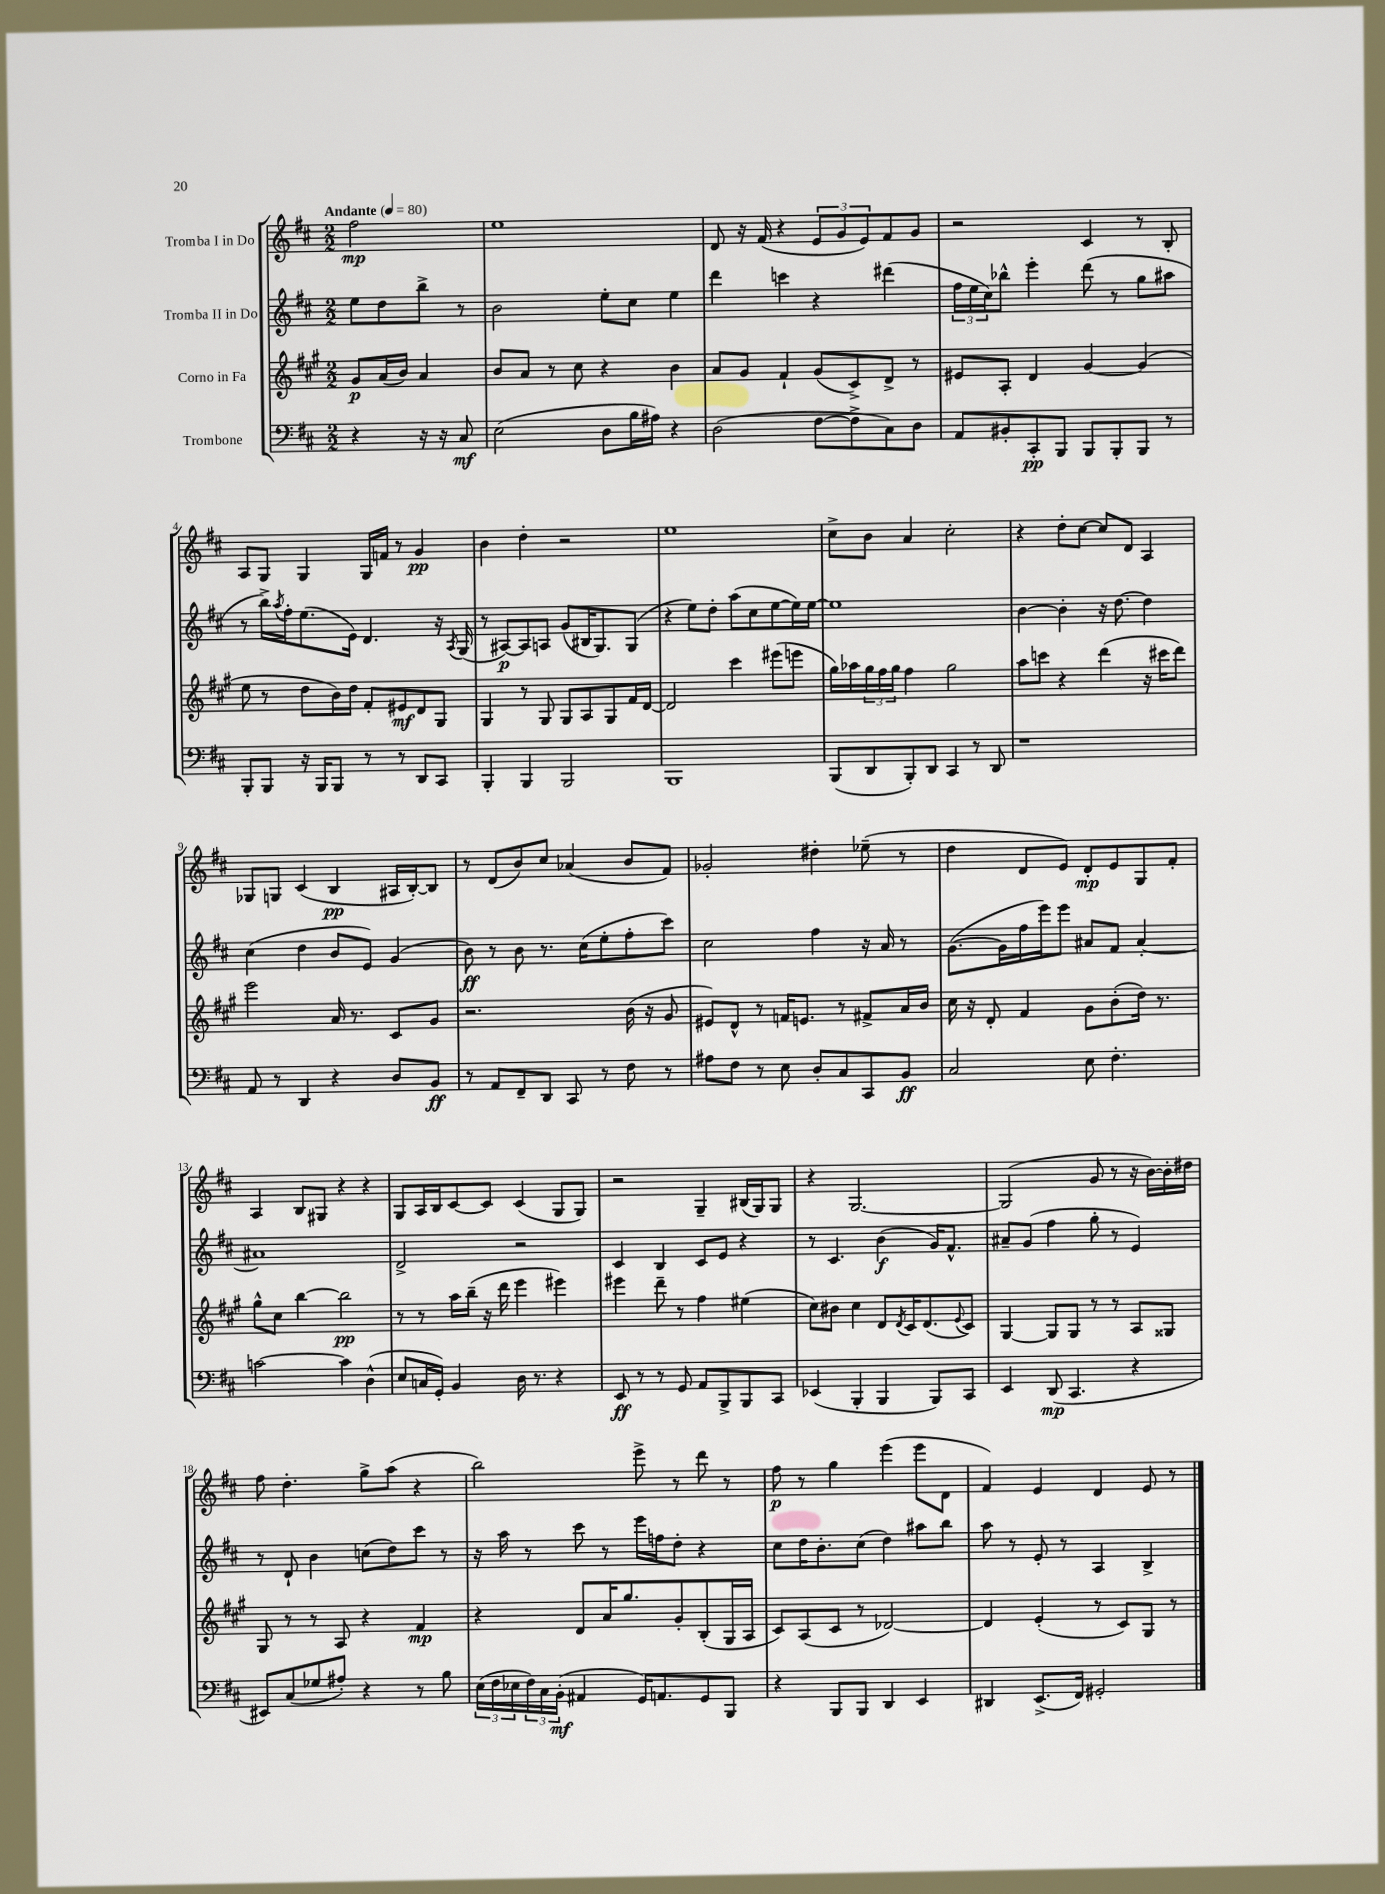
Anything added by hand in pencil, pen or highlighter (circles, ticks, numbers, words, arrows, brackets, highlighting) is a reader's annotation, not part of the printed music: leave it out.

**kern	**dynam	**kern	**dynam	**kern	**dynam	**kern	**dynam
*part4	*part4	*part3	*part3	*part2	*part2	*part1	*part1
*staff4	*staff4	*staff3	*staff3	*staff2	*staff2	*staff1	*staff1
*I"Trombone	*	*I"Corno in Fa	*	*I"Tromba II in Do	*	*I"Tromba I in Do	*
*clefF4	*	*clefG2	*	*clefG2	*	*clefG2	*
*k[f#c#]	*	*k[f#c#g#]	*	*k[f#c#]	*	*k[f#c#]	*
*M2/2	*	*M2/2	*	*M2/2	*	*M2/2	*
*MM80	*	*MM80	*	*MM80	*	*MM80	*
=	=	=	=	=	=	=	=
!	!	!	!	!	!	!LO:TX:a:B:t=Andante	!
4r	.	8g#/L	p	8ee\L	.	2ff#\	mp
.	.	(16a/L	.	8dd\	.	.	.
.	.	16b/JJ)	.	.	.	.	.
16r	.	4a/	.	8bb^\J	.	.	.
16r	.	.	.	.	.	.	.
8C#/	mf	.	.	8r	.	.	.
=1	=1	=1	=1	=1	=1	=1	=1
(2E\	.	8b/L	.	2b\	.	1ee	.
.	.	8a/J	.	.	.	.	.
.	.	8r	.	.	.	.	.
.	.	8cc#\	.	.	.	.	.
8D\L	.	4r	.	8ee'\L	.	.	.
16B\L	.	.	.	8cc#\J	.	.	.
16A#X\JJ)	.	.	.	.	.	.	.
4r	.	4b\	.	4ee\	.	.	.
=2	=2	=2	=2	=2	=2	=2	=2
(2D\	.	8a/L	.	4ddd\	.	8d/	.
.	.	8g#/J	.	.	.	16r	.
.	.	.	.	.	.	(16f#/	.
.	.	4f#`/	.	4cccn\	.	4r	.
[8F#\L	.	(8g#/L	.	4r	.	12e/L	.
.	.	.	.	.	.	12g/	.
8F#^\]	.	8c#^/)	.	.	.	.	.
.	.	.	.	.	.	12e/)	.
8C#\)	.	8d^/J	.	(4ddd#X\	.	8f#/	.
8D\J	.	8r	.	.	.	8g/J	.
=3	=3	=3	=3	=3	=3	=3	=3
8AA/L	.	8e#X/L	.	24ff#\LL	.	2r	.
.	.	.	.	24ee\	.	.	.
.	.	.	.	24cc#\J)	.	.	.
8BB#X'/	.	8A'/J	.	8bb-X^^\J	.	.	.
8CC#'/	pp	4d/	.	4eee'\	.	.	.
8BBB/J	.	.	.	.	.	.	.
8BBB/L	.	[4g#/	.	(8ddd\	.	4c#/	.
8BBB'/	.	.	.	8r	.	.	.
8BBB/J	.	(4g#/]	.	8gg\L	.	8r	.
8r	.	.	.	8aa#X\J	.	8B'/	.
!!LO:LB:g=z
=4	=4	=4	=4	=4	=4	=4	=4
8BBB'/L	.	8ee\	.	8r	.	8A/L	.
8BBB/J	.	8r	.	16bb^\LL)	.	8G/J	.
.	.	.	.	8qaa/	.	.	.
.	.	.	.	16ff#'\J	.	.	.
16r	.	8dd\L	.	(8.ee\	.	4G/	.
16BBB/KL	.	.	.	.	.	.	.
8BBB/J	.	16b\L)	.	.	.	.	.
.	.	16dd\JJ	.	16e\Jk)	.	.	.
8r	.	8f#'/L	.	4.d/	.	16G/LL	.
.	.	.	.	.	.	16fn/JJ	.
8r	.	8e#X/	mf	.	.	8r	.
8DD/L	.	8d/	.	.	.	4g/	pp
8CC#/J	.	8G#/J	.	16r	.	.	.
.	.	.	.	8qA/	.	.	.
.	.	.	.	(16G/	.	.	.
=5	=5	=5	=5	=5	=5	=5	=5
4BBB'/	.	4G#/	.	8r	.	4b\	.
.	.	.	.	[8A#X/L)	p	.	.
4BBB/	.	8r	.	8A#/]	.	4dd'\	.
.	.	8G#/	.	8An/J	.	.	.
2BBB/	.	8G#/L	.	(8g/L	.	2r	.
.	.	8A/	.	16B#X/K	.	.	.
.	.	.	.	8.G/)	.	.	.
.	.	8G#/	.	.	.	.	.
.	.	16f#/L	.	(8G/J	.	.	.
.	.	[16d/JJ	.	.	.	.	.
=6	=6	=6	=6	=6	=6	=6	=6
1BBB	.	2d/]	.	4r	.	1ee	.
.	.	.	.	8ee\L)	.	.	.
.	.	.	.	8dd'\J	.	.	.
.	.	4ccc#\	.	(8aa\L	.	.	.
.	.	.	.	8cc#\	.	.	.
.	.	(8eee#X\L	.	[8ee\	.	.	.
.	.	8eeen\J	.	16ee\L])	.	.	.
.	.	.	.	[16ee\JJ	.	.	.
=7	=7	=7	=7	=7	=7	=7	=7
(8BBB/L	.	16gg#\LL)	.	1ee]	.	8cc#^\L	.
.	.	16aa-X\	.	.	.	.	.
8DD/	.	24gg#\	.	.	.	8b\J	.
.	.	24ff#\	.	.	.	.	.
.	.	24gg#\JJ	.	.	.	.	.
8BBB'/)	.	4ff#\	.	.	.	4a/	.
8DD/J	.	.	.	.	.	.	.
4CC#/	.	2gg#\	.	.	.	2cc#'\	.
8r	.	.	.	.	.	.	.
8DD/	.	.	.	.	.	.	.
=8	=8	=8	=8	=8	=8	=8	=8
1r	.	8aa\L	.	[4b\	.	4r	.
.	.	8cccn\J	.	.	.	.	.
.	.	4r	.	4b'\]	.	8dd'\L	.
.	.	.	.	.	.	[8cc#\J	.
.	.	(4ddd\	.	16r	.	8cc#/L]	.
.	.	.	.	[8.dd\	.	.	.
.	.	.	.	.	.	8d/J	.
.	.	16r	.	4dd\]	.	4A/	.
.	.	16ccc#X\KL	.	.	.	.	.
.	.	8ddd\J)	.	.	.	.	.
!!LO:LB:g=z
=9	=9	=9	=9	=9	=9	=9	=9
8AA/	.	2eee\	.	(4cc#\	.	8G-X/L	.
8r	.	.	.	.	.	8Gn/J	.
4DD/	.	.	.	4dd\	.	(4c#/	.
4r	.	16a/	.	8b/L	.	4B/	pp
.	.	8.r	.	.	.	.	.
.	.	.	.	8e/J)	.	.	.
8D/L	.	8c#/L	.	(4g/	.	16A#X/LL	.
.	.	.	.	.	.	[16B'/J)	.
8BB/J	ff	8g#/J	.	.	.	8B/J]	.
=10	=10	=10	=10	=10	=10	=10	=10
8r	.	2.r	.	8b\)	ff	8r	.
8AA/L	.	.	.	8r	.	(8d/L	.
8FF#~/	.	.	.	8b\	.	8b/)	.
8DD/J	.	.	.	8.r	.	8cc#/J	.
8CC#/	.	.	.	.	.	(4a-X/	.
.	.	.	.	(16cc#\KL	.	.	.
8r	.	.	.	8ee'\	.	.	.
8F#\	.	(16b\	.	8ff#'\	.	8b/L	.
.	.	16r	.	.	.	.	.
8r	.	8g#/	.	8ccc#\J)	.	8f#/J)	.
=11	=11	=11	=11	=11	=11	=11	=11
8A#X\L	.	8e#X/L)	.	2cc#\	.	2g-X'/	.
8F#\J	.	8d^^/J	.	.	.	.	.
8r	.	8r	.	.	.	.	.
8E\	.	16fn/KL	.	.	.	.	.
.	.	8.en/J	.	.	.	.	.
8D'/L	.	.	.	4ff#\	.	4dd#X'\	.
8C#/	.	8r	.	.	.	.	.
8CC#/	.	8f#X^/L	.	16r	.	(8ee-X~\	.
.	.	.	.	16a/	.	.	.
8BB/J	ff	16a/L	.	8r	.	8r	.
.	.	16b/JJ	.	.	.	.	.
=12	=12	=12	=12	=12	=12	=12	=12
2C#/	.	16cc#\	.	([8.g\L	.	4dd\	.
.	.	16r	.	.	.	.	.
.	.	8d'/	.	.	.	.	.
.	.	.	.	16g\L]	.	.	.
.	.	4f#/	.	16ff#\	.	8d/L	.
.	.	.	.	16eee\J)	.	.	.
.	.	.	.	8eee\J	.	8e/J)	.
8E\	.	8g#\L	.	8a#X/L	.	8d'/L	mp
4.F#'\	.	(8b'\	.	8f#/J	.	8e/	.
.	.	16dd\Jk)	.	[4a#'/	.	8G/	.
.	.	8.r	.	.	.	.	.
.	.	.	.	.	.	8f#'/J	.
!!LO:LB:g=z
=13	=13	=13	=13	=13	=13	=13	=13
[2cn\	.	8gg#^^\L	.	1a#X]	.	4A/	.
.	.	8cc#\J	.	.	.	.	.
.	.	[4bb\	.	.	.	8B/L	.
.	.	.	.	.	.	8G#X/J	.
4c\]	.	2bb\]	pp	.	.	4r	.
(4D^^\	.	.	.	.	.	4r	.
=14	=14	=14	=14	=14	=14	=14	=14
8E/L	.	8r	.	2d^/	.	8G/L	.
16Cn/L	.	8r	.	.	.	16A/L	.
16GG'/JJ)	.	.	.	.	.	16B/J	.
4BB/	.	16aa\LL	.	.	.	[8c#/	.
.	.	(16bb~\JJ	.	.	.	.	.
.	.	16r	.	.	.	8c#/J]	.
.	.	16ddd\	.	.	.	.	.
16D\	.	4eee\	.	2r	.	(4c#/	.
8.r	.	.	.	.	.	.	.
4r	.	4eee#X\)	.	.	.	8G/L	.
.	.	.	.	.	.	8G/J)	.
=15	=15	=15	=15	=15	=15	=15	=15
8EE/	ff	4eee#X\	.	4c#/	.	2r	.
8r	.	.	.	.	.	.	.
8r	.	8ddd~\	.	4B/	.	.	.
8GG/	.	8r	.	.	.	.	.
8AA/L	.	4ff#\	.	8c#/L	.	4G~/	.
8BBB^/	.	.	.	8e/J	.	.	.
8BBB/	.	(4ee#X\	.	4r	.	(16B#X/LL	.
.	.	.	.	.	.	16G/J)	.
8CC#/J	.	.	.	.	.	8G/J	.
=16	=16	=16	=16	=16	=16	=16	=16
(4EE-X/	.	8cc#\L)	.	8r	.	4r	.
.	.	8b#X\J	.	4.c#/	.	.	.
4BBB'/	.	4cc#\	.	.	.	[2.G/	.
4BBB/	.	8d/L	.	(4b\	f	.	.
.	.	8qd/	.	.	.	.	.
.	.	16c#/K	.	.	.	.	.
.	.	(8.d/	.	.	.	.	.
8BBB/L)	.	.	.	16g/KL)	.	.	.
.	.	.	.	8.f#^^/J	.	.	.
.	.	8qqe/	.	.	.	.	.
8CC#/J	.	8c#/J)	.	.	.	.	.
=17	=17	=17	=17	=17	=17	=17	=17
4EE/	.	[4G#/	.	8a#X~/L	.	(2G/]	.
.	.	.	.	(8g/J	.	.	.
(8DD/	mp	8G#/L]	.	4ff#\	.	.	.
4.CC#/	.	8G#/J	.	.	.	.	.
.	.	8r	.	8gg'\	.	8g/	.
.	.	8r	.	8r	.	8r	.
4r	.	8A/L	.	4e/)	.	16r	.
.	.	.	.	.	.	[16b\LL)	.
.	.	8G##X/J	.	.	.	16b'\]	.
.	.	.	.	.	.	16dd#X\JJ	.
!!LO:LB:g=z
=18	=18	=18	=18	=18	=18	=18	=18
8EE#X/L)	.	8G#/	.	8r	.	8ff#\	.
(8C#/	.	8r	.	8d`/	.	4.dd'\	.
8G-X/	.	8r	.	4b\	.	.	.
8A#X'/J)	.	8A/	.	.	.	.	.
4r	.	4r	.	(8ccn\L	.	8gg^\L	.
.	.	.	.	8dd\)	.	(8aa\J	.
8r	.	4f#/	mp	8ccc#\J	.	4r	.
8B\	.	.	.	8r	.	.	.
=19	=19	=19	=19	=19	=19	=19	=19
(24E\LL	.	4r	.	16r	.	2bb\)	.
24F#\	.	.	.	.	.	.	.
.	.	.	.	16aa\	.	.	.
24E-X\	.	.	.	.	.	.	.
24F#\)	.	.	.	8r	.	.	.
24C#\	.	.	.	.	.	.	.
(24BB'\JJ	mf	.	.	.	.	.	.
4AA#X/	.	8d/L	.	8ccc#\	.	.	.
.	.	16a/K	.	8r	.	.	.
.	.	8.gg#/	.	.	.	.	.
16GG/KL)	.	.	.	16eee\LL	.	8eee^\	.
8.AAn/	.	.	.	16ffn\J	.	.	.
.	.	8g#'/	.	8dd'\J	.	8r	.
8GG/	.	(8B'/	.	4r	.	8ddd\	.
8BBB/J	.	16G#/L	.	.	.	8r	.
.	.	16A/JJ	.	.	.	.	.
=20	=20	=20	=20	=20	=20	=20	=20
4r	.	8c#/L)	.	8cc#\L	.	8ff#\	p
.	.	(8A/	.	16dd\K	.	8r	.
.	.	.	.	8.b'\	.	.	.
8BBB/L	.	8c#/J	.	.	.	4gg\	.
8BBB/J	.	8r	.	(8cc#\J	.	.	.
4DD/	.	[2d-X/)	.	4dd\)	.	(4eee\	.
4EE/	.	.	.	8aa#X\L	.	8eee\L	.
.	.	.	.	8bb\J	.	8d\J	.
=21	=21	=21	=21	=21	=21	=21	=21
4DD#X/	.	4d-/]	.	8aa\	.	4f#/)	.
.	.	.	.	8r	.	.	.
(8.EE^/L	.	(4e'/	.	8e'/	.	4e/	.
.	.	.	.	8r	.	.	.
16FF#/Jk)	.	.	.	.	.	.	.
2GG#X'/	.	8r	.	4A/	.	4d/	.
.	.	8c#/L)	.	.	.	.	.
.	.	8G#/J	.	4B^/	.	8e/	.
.	.	8r	.	.	.	8r	.
==	==	==	==	==	==	==	==
*-	*-	*-	*-	*-	*-	*-	*-
